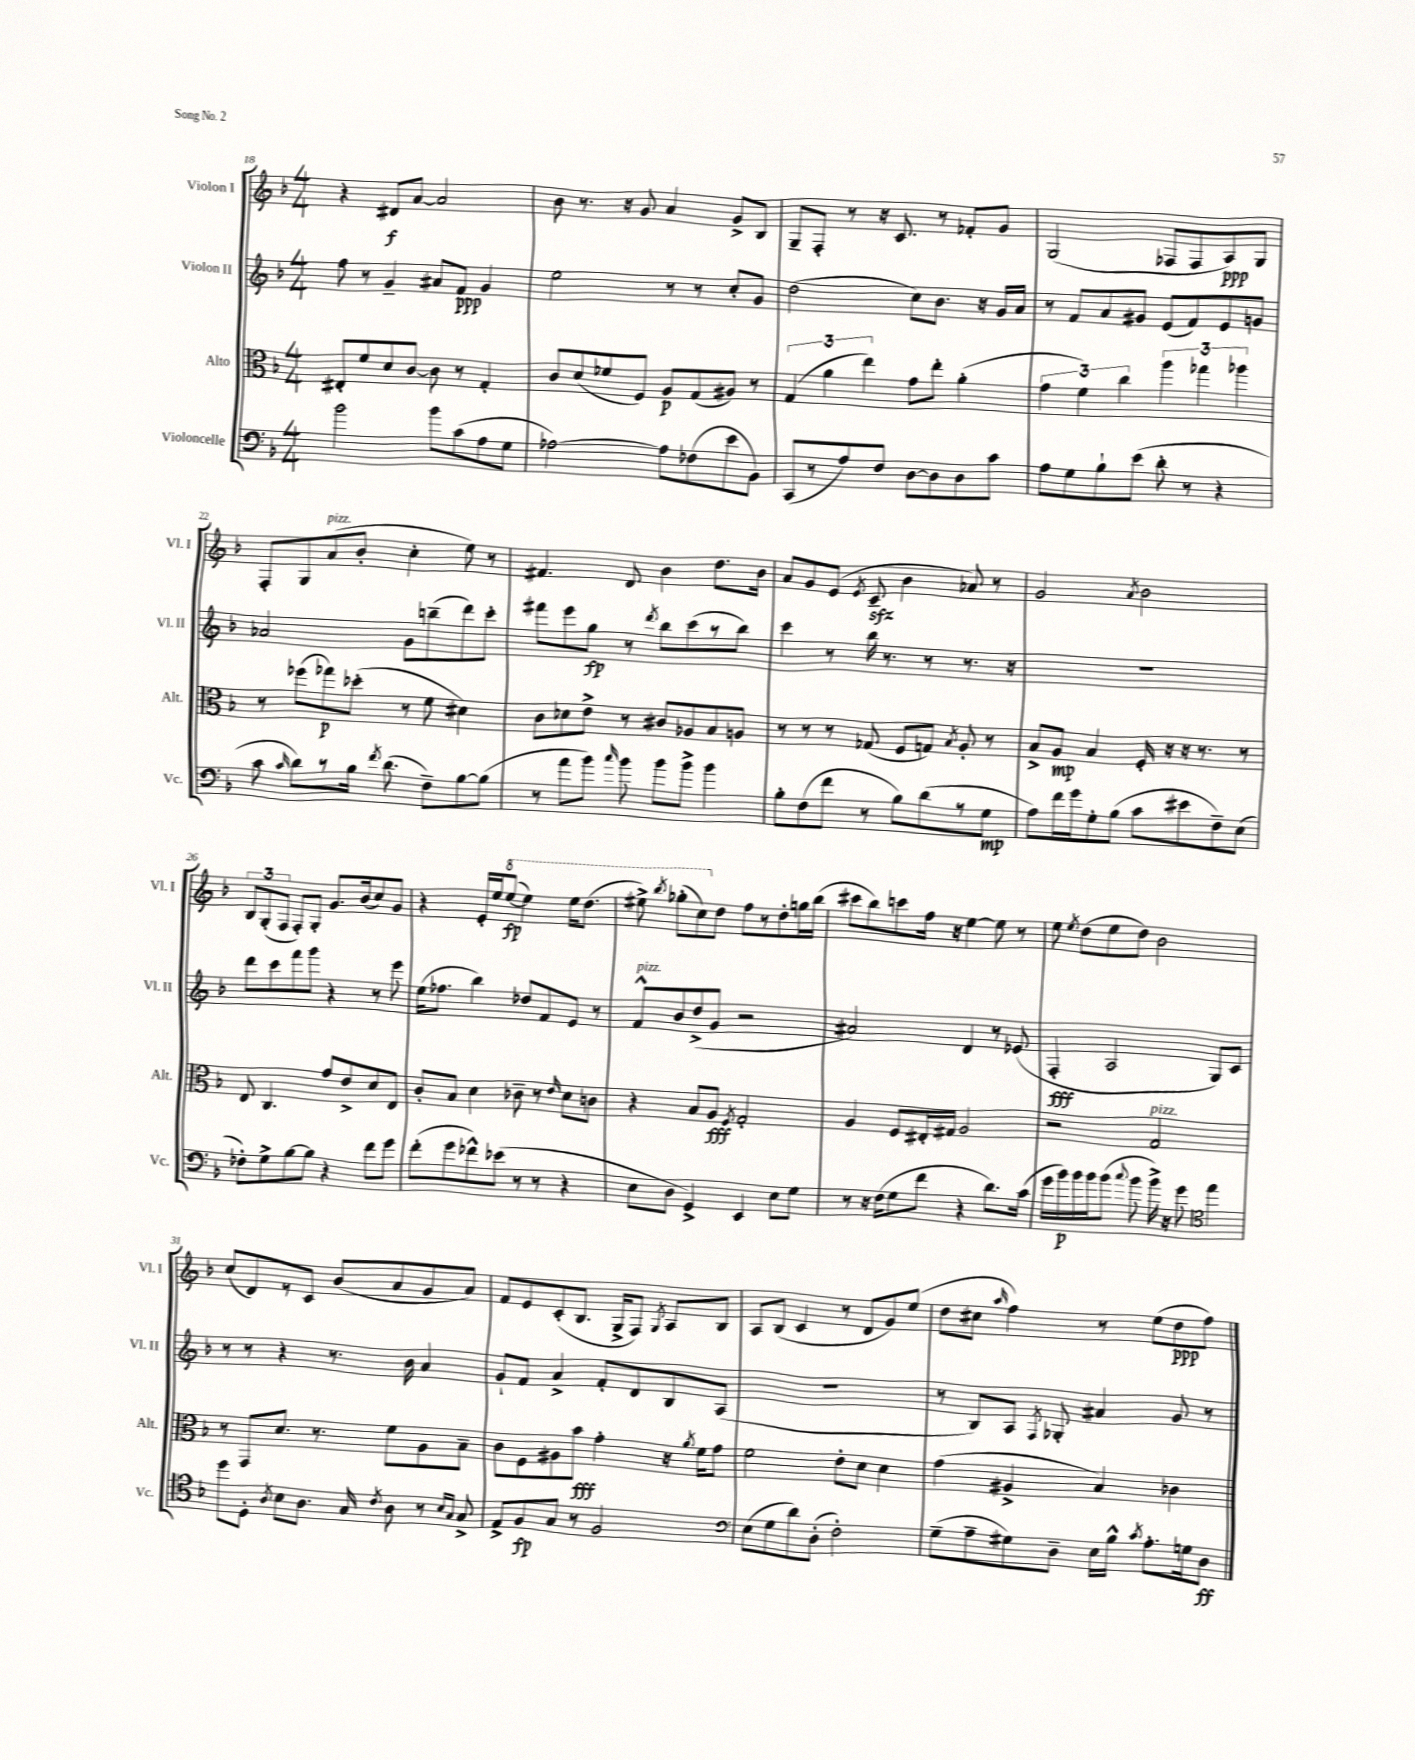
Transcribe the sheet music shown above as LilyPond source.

<<
\new StaffGroup <<
\new Staff = "s0" \with { instrumentName = "Violon I" shortInstrumentName = "Vl. I" } {
    \clef treble \key f \major \numericTimeSignature \time 4/4
    \autoBeamOff r4 dis'8[\f a'8]~ a'2 |
    bes'8 r8. r16 g'8 a'4 g'8[-> bes8] |
    g8[-- f8]-. r8 r16 c'8. r8 fes'8[-. g'8] |
    g2( fes8[ fes8 a8\ppp) g8] |
    f8[-. g8 a'8^\markup { \italic "pizz." }( bes'8]-. c''4-. e''8) r8 |
    fis'4. d'8 bes'4 d''8.[ bes'16] |
    a'8[ g'8 e'8]( \acciaccatura { e'8 } c'8--\sfz bes'4 aes'8) r8 |
    g'2 \acciaccatura { a'8 } bes'2 |
    \tuplet 3/2 { bes8[ g8-.( f8] } f8[-.) g8]-. g'8.[ bes'16( c''8) g'8] |
    r4 e'16[-. e''16 \ottava #1 e'''8]~\fp( e'''4) e'''16[ d'''8.]( |
    eis'''8->) \acciaccatura { bes'''8 } ges'''8[-.( c'''8) \ottava #0 d''8] f''8[ r8 d''8-. g''!16 bes''16]( |
    cis'''8[ bes''8) c'''8 f''16] r16 e''4~ e''8 r8 |
    e''8 \acciaccatura { e''8 } d''8[( e''8 d''8]) bes'2 |
    c''8[( d'8) r8 c'8] bes'8[( a'8 g'8 a'8]) |
    f'8[ e'8 c'8-.( bes8.] g16[-> f8]) \acciaccatura { g8 } a8[ bes8] |
    a8[ bes8]( c'4 r8 d'8[ g'8) e''8]( |
    d''8[ cis''8] \grace { a''16 } f''4) r8 e''8[( d''8\ppp f''8]) \bar "|." |
}
\new Staff = "s1" \with { instrumentName = "Violon II" shortInstrumentName = "Vl. II" } {
    \clef treble \key f \major \numericTimeSignature \time 4/4
    \autoBeamOff f''8 r8 g'4-- ais'8[ f'8]\ppp g'4 |
    e''2 r8 r8 c''8[-. g'8] |
    d''2( c''8[) bes'8.] r16 g'16[ a'16] |
    r8 f'8[ a'8 gis'8] e'8[( f'8) e'8 g'8] |
    aes'2 g'8[ b''8--( d'''8) c'''8]-. |
    fis'''8[ e'''8 g''8]\fp r8 \acciaccatura { d'''8 } bes''8[ c'''8( r8 bes''8]) |
    c'''4 r8 bes''16 r8. r8 r8. r16 |
    R1 |
    d'''8[ c'''8 f'''8 g'''8] r4 r8 e'''8 |
    e''16[( fes''8.] bes''4) des''8[ f'8 e'8] r8 |
    f'8[-^^\markup { \italic "pizz." } bes'8 d''8->( g'8] r2 |
    ais'2) d'4 r8 ees'8( |
    f4-.\fff a2 g8[) c'8] |
    r8 r8 r4 r8. bes'16 a'4 |
    g'8[-! f'8] a'4-> f'8[-. d'8 bes8 a8]( |
    R1 |
    r8 bes8[) a8] \acciaccatura { f8 } ges8-. ais'4 g'8 r8 \bar "|." |
}
\new Staff = "s2" \with { instrumentName = "Alto" shortInstrumentName = "Alt." } {
    \clef alto \key f \major \numericTimeSignature \time 4/4
    \autoBeamOff eis8[-. f'8 d'8 c'8]~ c'8 r8 g4-. |
    c'8[ d'8( fes'8 f8]) a8[\p g8( ais8]) r8 |
    \tuplet 3/2 { g4( a'4 e''4) } g'8[ e''8]-. a'4-.( |
    \tuplet 3/2 { g'4 f'4) c''4 } \tuplet 3/2 { a''4 ges''4 aes''4 } |
    r8 fes''8[( ges''8\p) des''8]-.( r8 f'8 dis'4) |
    c'8[ des'8 e'8]-> r8 cis'8[ aes8 bes8 a8] |
    r8 r8 r8 ges8( f8[ g8]) \acciaccatura { bes8 } a8-. r8 |
    bes8[-> a8]\mp bes4 f16-. r16 r16 r8. r8 |
    e8 c4. g'8[ e'8-> d'8 e8] |
    c'8[-. bes8] d'4 ces'8-- r8 \grace { e'16 } d'8[ c'8] |
    r4 bes8[ a8]\fff \acciaccatura { f8 } g2-. |
    a4 f8[ eis16-. gis16] a2 |
    r2 g2^\markup { \italic "pizz." } |
    r8 g,8[ d'8.] r8. f'8[ a8 bes8]-- |
    c'8[ f8 ais8 bes'8]\fff g'4-. r16 \acciaccatura { a'8 } f'16[ g'8] |
    f'2 e'8[-. d'8] d'4 |
    g'4( ais4-> bes4) ces'4 \bar "|." |
}
\new Staff = "s3" \with { instrumentName = "Violoncelle" shortInstrumentName = "Vc." } {
    \clef bass \key f \major \numericTimeSignature \time 4/4
    \autoBeamOff bes'2 bes'8[ c'8( a8 g8] |
    aes2~) aes8[ fes8( e'8 bes,8]) |
    c,8[( r8 a8) f8] d8[~ d8 d8 c'8] |
    a8[ g8 bes8-! e'8]( d'8-. r8 r4 |
    c'8 \grace { c'16 } d'8[) r8 bes16] \acciaccatura { f'8 } d'8.( f8[--) bes8~ bes8]( |
    r8 a'8[ bes'8]) \grace { c''16 } bes'8 bes'8[ bes'8]-> bes'4 |
    bes8[-. f8( f'8] r8 bes8[) d'8( r8 g8]\mp |
    a8[) f'16 g'16 g8-. bes8]( c'8[ eis'8 f8--) e8]( |
    fes8[-.) g8-> bes8~ bes8] r4 f'8[ g'8] |
    f'8[-.( g'8 fes'8-^) ees'8]( r8 r8 r4 |
    e8[ d8] g,4->) e,4 e8[ g8] |
    r8 r16 f16[( g8 f'8] r4 d'8.[) c'16]( |
    g'16[ bes'16\p) bes'16 bes'16 bes'8]( \appoggiatura { c''8 } bes'8 bes'16->) r16 g'8 \clef tenor e''4 |
    d''8[ d8]-. \acciaccatura { a8 } bes8[ a8.] g16 \acciaccatura { c'8 } a8 r8 \grace { bes16[ g16] } g8-> |
    e8[-> f8\fp g8] r8 f2 |
    \clef bass e8[( g8 d'8) d8]-.( f2-.) |
    g8[--( a8-- gis8) d8]-- e16[ bes16]-^ \acciaccatura { c'8 } a8.[-. g16 d8]\ff \bar "|." |
}
>>
>>
\layout { \context { \Score currentBarNumber = #18 } }
